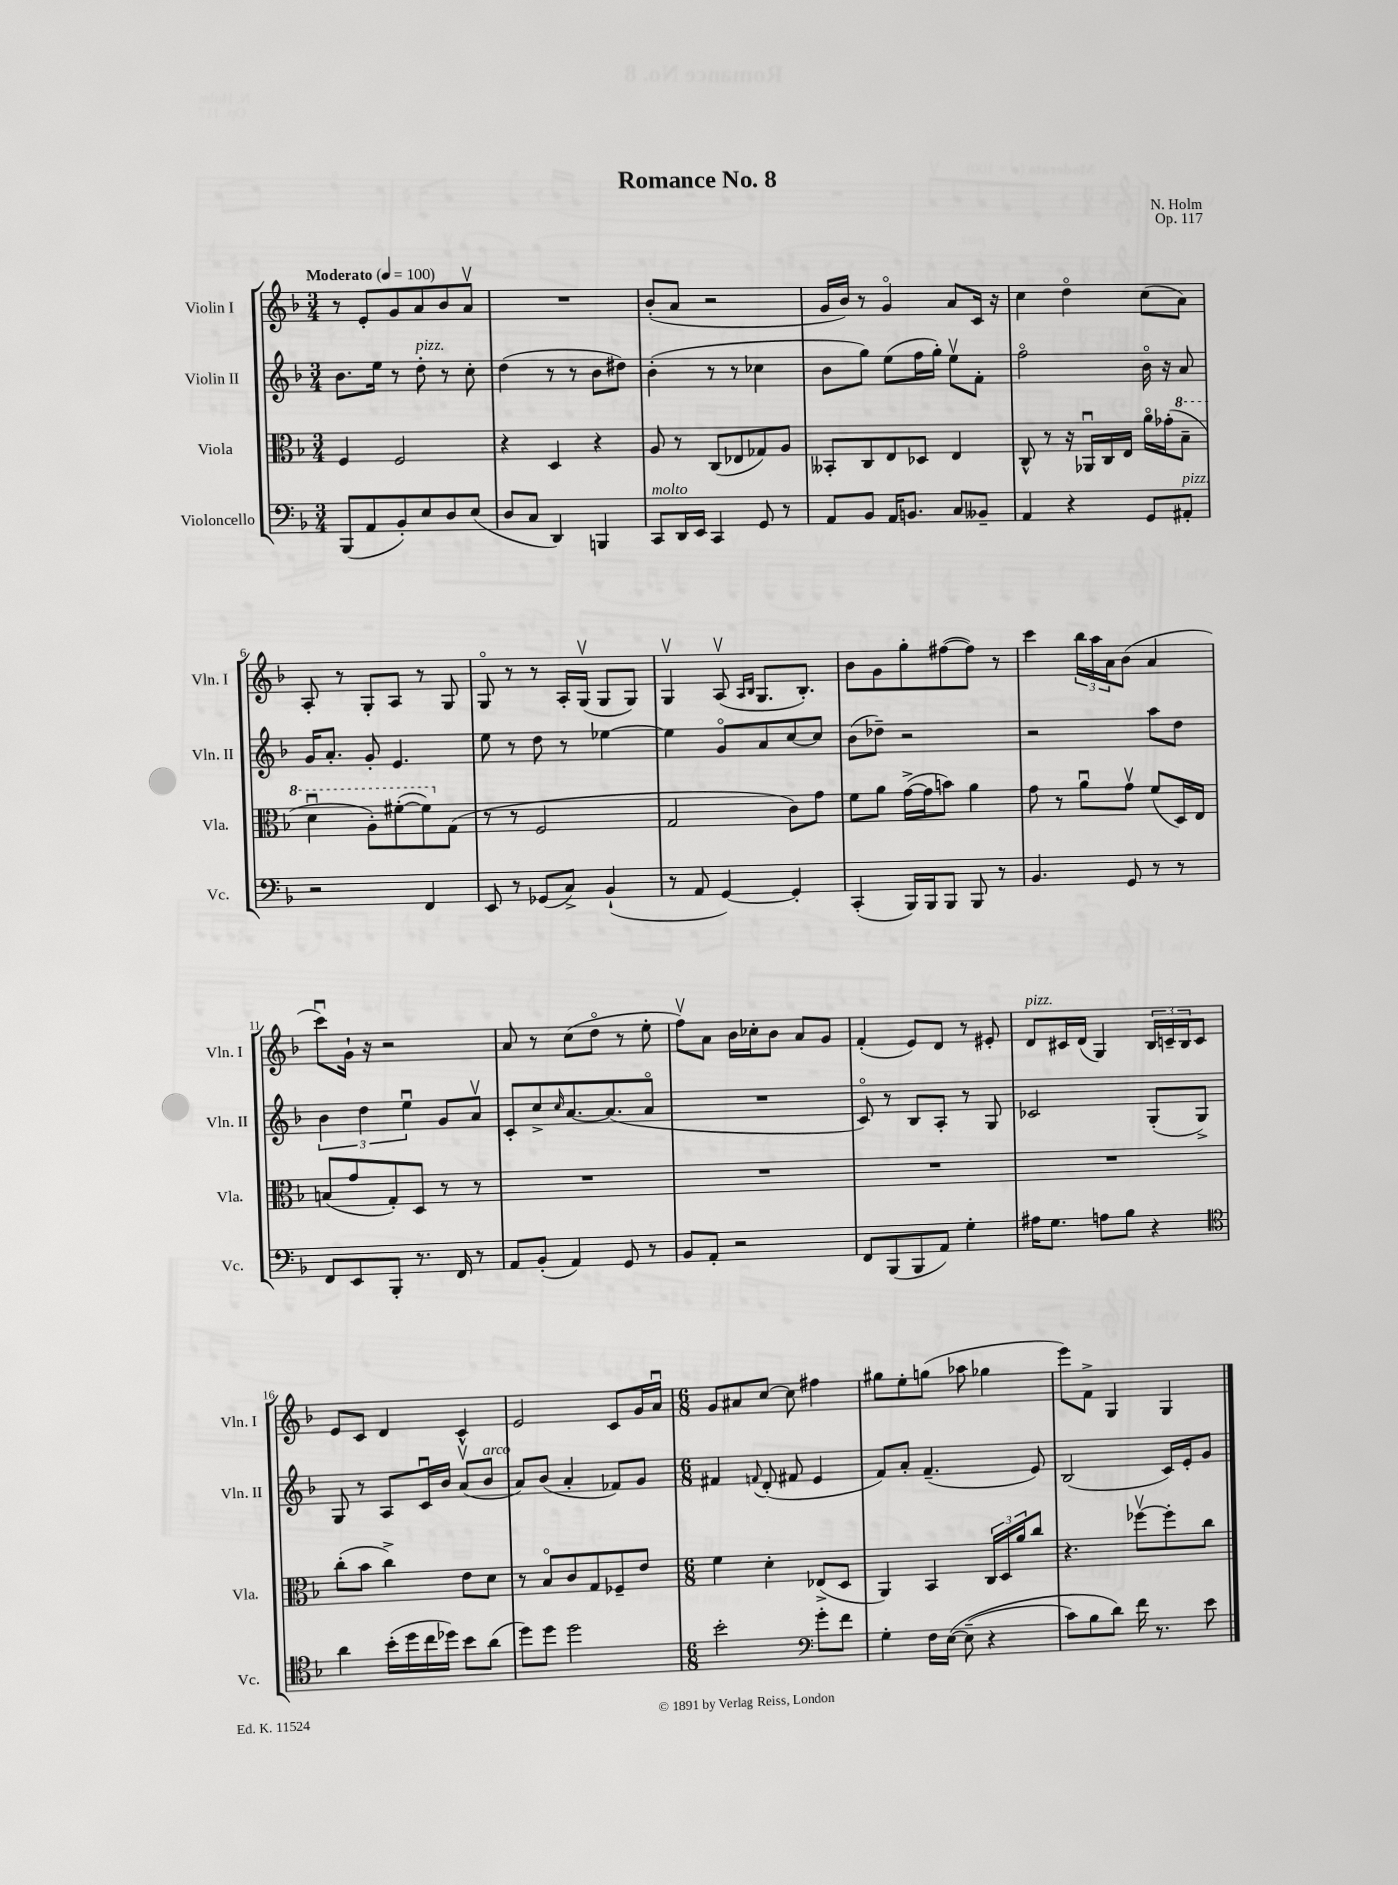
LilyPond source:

\header { title = "Romance No. 8" composer = "N. Holm" opus = "Op. 117" }
<<
\new StaffGroup <<
\new Staff = "s0" \with { instrumentName = "Violin I" shortInstrumentName = "Vln. I" } {
    \clef treble \key f \major \numericTimeSignature \time 3/4 \tempo "Moderato" 4 = 100
    r8 e'8-. g'8 a'8 bes'8 a'8\upbow |
    R2. |
    bes'8-.( a'8 r2 |
    g'16 bes'16) r8 g'4\flageolet a'8 c'16 r16 |
    c''4 d''4\flageolet c''8( a'8) |
    a8-. r8 g8-. a8 r8 g8 |
    g8\flageolet r8 r8 a16-. g16\upbow( g8 g8) |
    g4\upbow a8\upbow( \grace { a16 bes16 } g8. bes8.-.) |
    bes'8 g'8 g''8-. fis''8~( fis''8) r8 |
    c'''4 \tuplet 3/2 { bes''16 a''16 a'16 } bes'8( a'4 |
    c'''8\downbow) g'16-! r16 r2 |
    a'8 r8 c''8( d''8\flageolet r8 e''8-. |
    f''8\upbow) a'8 bes'16 ces''16-. bes'8 a'8 g'8 |
    f'4-.( e'8) d'8 r8 eis'8-. |
    d'8^\markup { \italic "pizz." } cis'16 d'16( g4) \tuplet 3/2 { bes16 c'16-- bes16 } c'8 |
    e'8 c'8 d'4 c'4-^ |
    e'2 c'8 g'16 a'16\downbow |
    \numericTimeSignature \time 6/8 g'8 ais'8 c''8~ c''8 fis''4 |
    gis''8 e''8-. g''8( aes''8 ges''4 |
    e'''8) f'8-> g4 g4 \bar "|." |
}
\new Staff = "s1" \with { instrumentName = "Violin II" shortInstrumentName = "Vln. II" } {
    \clef treble \key f \major \numericTimeSignature \time 3/4
    bes'8. e''16 r8 d''8-.^\markup { \italic "pizz." } r8 c''8-. |
    d''4( r8 r8 bes'8 dis''8) |
    bes'4-.( r8 r8 ces''4 |
    bes'8 g''8) e''8( f''16 g''16-.) e''8\upbow f'8-. |
    f''2\flageolet bes'16\flageolet r16 a'8 |
    g'16 a'8.-. g'8-. e'4. |
    e''8 r8 d''8 r8 ees''4~ |
    ees''4 g'8\flageolet a'8 c''8~ c''8 |
    bes'8( des''8--) r2 |
    r2 a''8 d''8 |
    \tuplet 3/2 { bes'4 d''4 e''4\downbow } g'8 a'8\upbow |
    c'8-. c''8-> \grace { c''16 } a'8.~ a'8.( a'8\flageolet |
    R2. |
    c'8\flageolet) r8 bes8 a8-. r8 g8 |
    ces'2 g8-.( g8->) |
    g8 r8 a8 c'16\downbow bes'16 a'8\upbow( bes'8^\markup { \italic "arco" } |
    a'8) bes'8( a'4-. fes'8) g'8 |
    \numericTimeSignature \time 6/8 fis'4 \appoggiatura { f'8 } d'8-.( fis'8 e'4 |
    f'8) a'8-. f'4.--( e'8) |
    bes2( c'16) e'16-. g'8 \bar "|." |
}
\new Staff = "s2" \with { instrumentName = "Viola" shortInstrumentName = "Vla." } {
    \clef alto \key f \major \numericTimeSignature \time 3/4
    f4 f2 |
    r4 d4 r4 |
    a8 r8 c8( ees8 ges8) a8 |
    beses,8-. c8 e8 des8 e4 |
    c8-^ r8 r16 aes,16\downbow c16 e16 a'16\flageolet ges'16-.( \ottava #1 bes'8-- |
    d''4\downbow a'8-.) fis''8~-.( fis''8) \ottava #0 g8( |
    r8 r8 f2 |
    g2 c'8) g'8 |
    f'8 a'8 g'16~->( g'16 b'8) a'4 |
    g'8 r8 a'8\downbow g'8\upbow f'8( d16) e16 |
    b8( g'8 g8-.) d8 r8 r8 |
    R2. |
    R2. |
    R2. |
    R2. |
    c''8-.( bes'8 c''4->) e'8 d'8 |
    r8 bes8\flageolet c'8 g8 fes8-- e'8 |
    \numericTimeSignature \time 6/8 f'4 d'4-. ees8->( d8 |
    a,4) bes,4 \tuplet 3/2 { c16 d16 a'16 } c''8 |
    r4. fes''8~\upbow fes''8-. c''8 \bar "|." |
}
\new Staff = "s3" \with { instrumentName = "Violoncello" shortInstrumentName = "Vc." } {
    \clef bass \key f \major \numericTimeSignature \time 3/4
    bes,,8( a,8 bes,8-.) e8 d8 e8( |
    d8 c8 d,4) b,,4 |
    c,8^\markup { \italic "molto" } d,16 e,16 c,4 g,8 r8 |
    a,8 bes,8 a,16 b,8. c8 beses,8-- |
    a,4 r4 g,8 ais,8-.^\markup { \italic "pizz." } |
    r2 f,4 |
    e,8 r8 ges,8( c8->) bes,4-!( |
    r8 a,8 g,4~) g,4-. |
    c,4-.( bes,,16) bes,,16 bes,,8 bes,,8 r8 |
    bes,4. g,8 r8 r8 |
    f,8 e,8 bes,,8-. r8. f,16 r8 |
    a,8 bes,8-.( a,4) g,8 r8 |
    bes,8 a,8-. r2 |
    f,8 bes,,8( bes,,8 a,8) g4-. |
    ais16 g8. a8 bes8 r4 |
    \clef tenor a'4 bes'16-.( d''16 c''16 des''16) bes'8 a'8( |
    d''8) d''8 d''2 |
    \numericTimeSignature \time 6/8 bes'2-. \clef bass g'8-. f'8 |
    g4-. f16 e16~\( e8--( r4 |
    c'8) bes8 d'8\) f'16 r8. e'8 \bar "|." |
}
>>
>>
